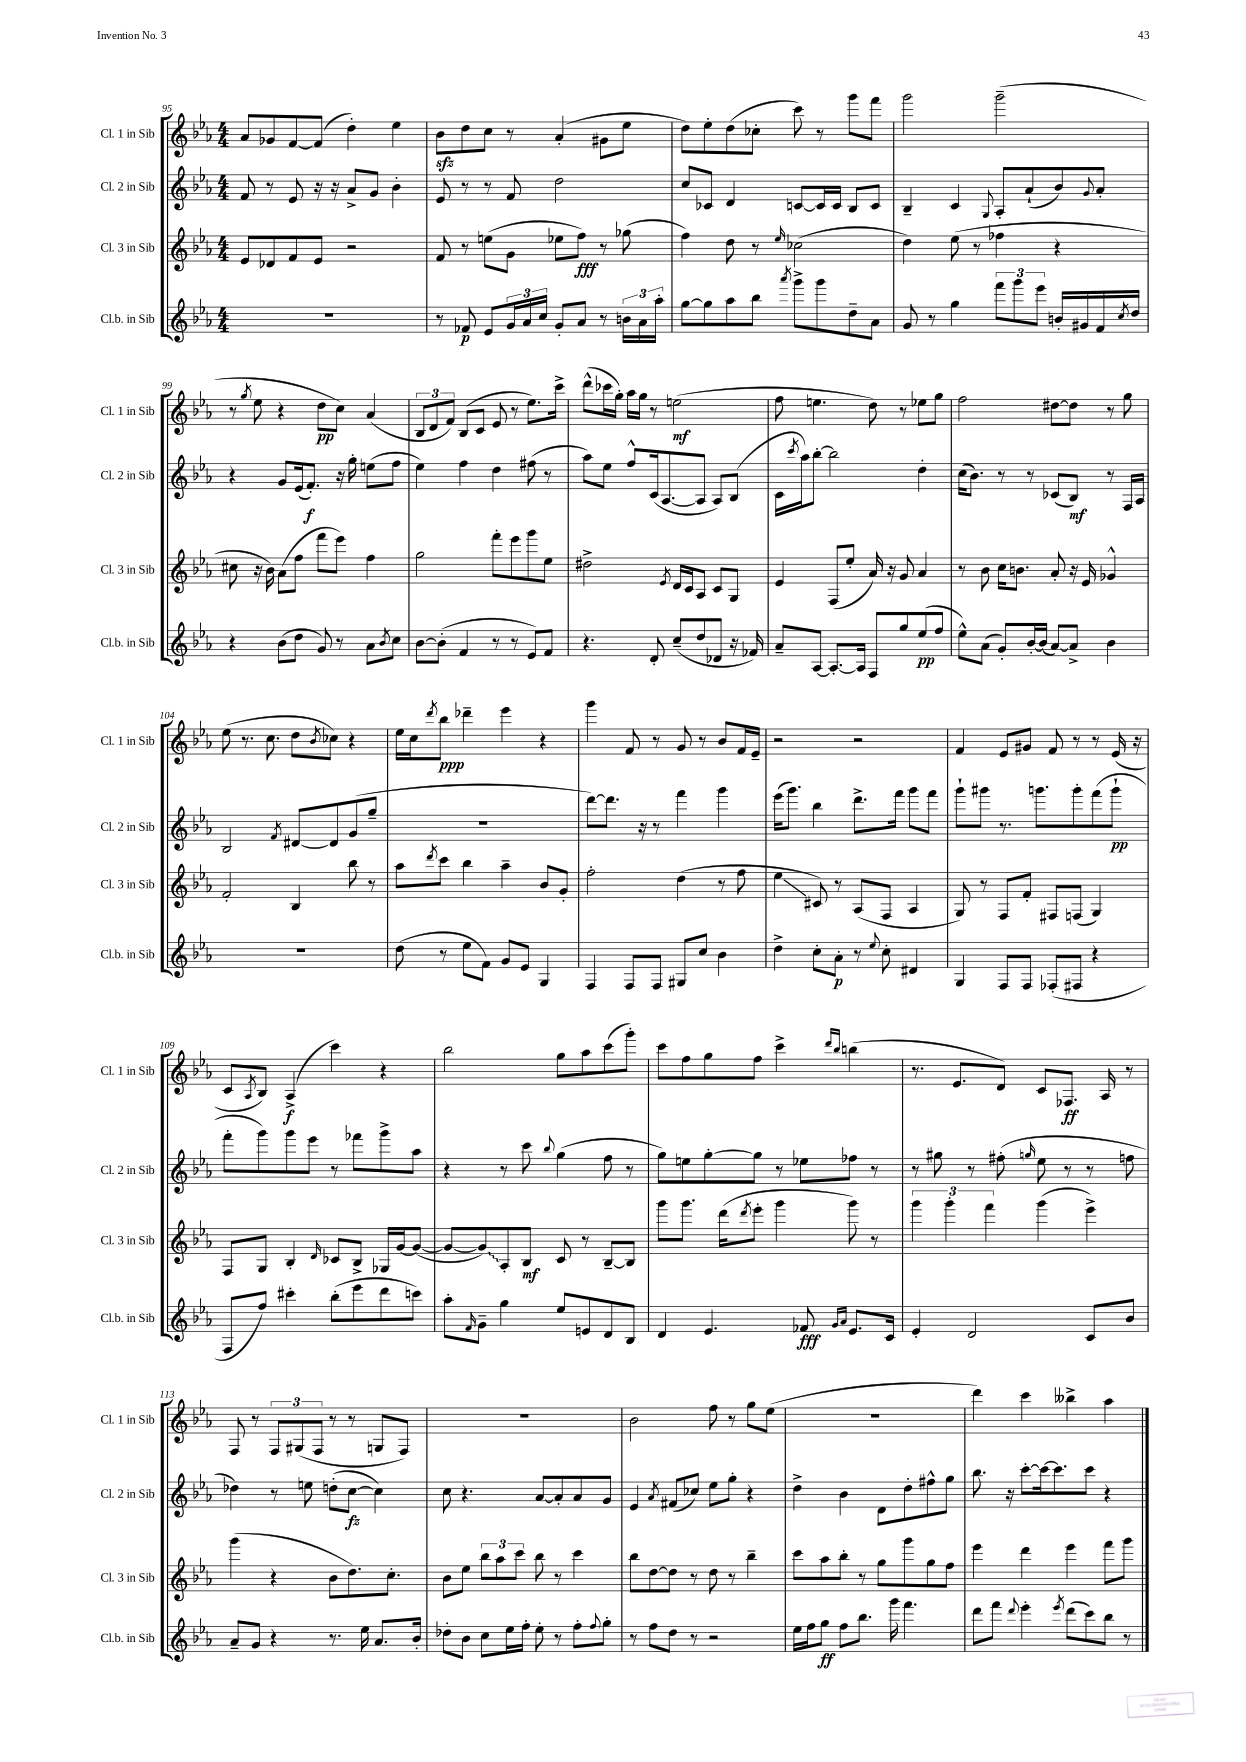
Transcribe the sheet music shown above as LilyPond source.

<<
\new StaffGroup <<
\new Staff = "s0" \with { instrumentName = "Cl. 1 in Sib" shortInstrumentName = "Cl. 1 in Sib" } {
    \clef treble \key ees \major \numericTimeSignature \time 4/4
    aes'8 ges'8 f'8~ f'8( d''4-.) ees''4 |
    bes'8\sfz d''8 c''8 r8 aes'4-.( gis'8 ees''8 |
    d''8) ees''8-. d''8( ces''8-. c'''8) r8 g'''8 f'''8 |
    g'''2 g'''2--( |
    r8 \acciaccatura { g''8 } ees''8 r4 d''8\pp c''8) aes'4( |
    \tuplet 3/2 { bes8 d'8 f'8) } bes8( c'8 ees'8 r8 ees''8.) c'''16-> |
    d'''8-^( ces'''16 g''16-.) aes''16 g''16 r8 e''2\mf( |
    f''8 e''4. d''8) r8 ees''8 g''8 |
    f''2 dis''8~ dis''8 r8 g''8 |
    ees''8( r8. c''8. d''8 \acciaccatura { bes'8 } ces''8) r4 |
    ees''16 c''16 \acciaccatura { d'''8 } bes''8\ppp des'''4-- ees'''4 r4 |
    g'''4 f'8 r8 g'8 r8 bes'8 f'16 ees'16-- |
    r2 r2 |
    f'4 ees'8 gis'8 f'8 r8 r8 ees'16( r16 |
    c'8 \acciaccatura { aes8 } bes8) aes4->\f( c'''4) r4 |
    bes''2 g''8 aes''8 c'''8( g'''8-.) |
    c'''8 f''8 g''8 f''8 c'''4-> \grace { d'''16 bes''16 } b''4( |
    r8. ees'8. d'8) c'8 fes8.\ff aes16 r8 |
    f8 r8 \tuplet 3/2 { f8 gis8( f8 } r8 r8 g8 f8) |
    R1 |
    bes'2 f''8 r8 g''8 ees''8( |
    R1 |
    d'''4) c'''4 beses''4-> aes''4 \bar "|." |
}
\new Staff = "s1" \with { instrumentName = "Cl. 2 in Sib" shortInstrumentName = "Cl. 2 in Sib" } {
    \clef treble \key ees \major \numericTimeSignature \time 4/4
    f'8 r8 ees'8 r16 r16 aes'8-> g'8 bes'4-. |
    ees'8 r8 r8 f'8 d''2 |
    c''8 ces'8 d'4 c'8~ c'16 c'16 bes8 c'8 |
    bes4-- c'4 \appoggiatura { g8 } aes8-. aes'8-!( bes'8) \appoggiatura { g'8 } aes'8-. |
    r4 g'8 ees'16( f'8.-.\f) r16 g''16-. e''8( f''8 |
    ees''4) f''4 d''4 fis''8( r8 |
    aes''8) ees''8 f''8-^ c'16( aes8.~ aes8 aes8) bes8( |
    c'16 \acciaccatura { c'''8 } aes''16) bes''8~-. bes''2 d''4-. |
    c''16( bes'8.) r8 r8 ces'8( bes8\mf) r8 f16 aes16 |
    bes2 \acciaccatura { f'8 } dis'8~ dis'8 g'8( g''8-- |
    R1 |
    d'''8~) d'''8. r16 r8 f'''4 g'''4 |
    ees'''16( g'''8.) bes''4 d'''8.-> f'''16 g'''8 f'''8 |
    g'''8-! gis'''8 r8. g'''8. g'''8-. f'''8( g'''8-!\pp |
    f'''8-. g'''8) g'''8 ees'''8 r8 fes'''8 g'''8-> aes''8 |
    r4 r8 c'''8 \appoggiatura { bes''8 } g''4( f''8 r8 |
    g''8) e''8 g''8~-. g''8 r8 ees''8 fes''8 r8 |
    r8 gis''8 r8 fis''8-.( \grace { g''16 } ees''8 r8 r8 f''8 |
    des''4) r8 e''8 d''8-.( c''8~\fz c''4) |
    c''8 r4. aes'8~ aes'8-. aes'8 g'8 |
    ees'4 \acciaccatura { aes'8 } fis'8( ces''8) ees''8 g''8-. r4 |
    d''4-> bes'4 d'8 d''8-. fis''8-^ g''8 |
    bes''8. r16 c'''8~-. c'''16~ c'''8. c'''8 r4 \bar "|." |
}
\new Staff = "s2" \with { instrumentName = "Cl. 3 in Sib" shortInstrumentName = "Cl. 3 in Sib" } {
    \clef treble \key ees \major \numericTimeSignature \time 4/4
    ees'8 des'8 f'8 ees'8 r2 |
    f'8 r8 e''8( g'8 ees''8 f''8\fff) r8 ges''8( |
    f''4) d''8 r8 \grace { ees''16 } ces''2( |
    d''4) ees''8( r8 fes''4 r4 |
    cis''8 r16 bes'16) aes'8( f''8 f'''8 ees'''8) f''4 |
    g''2 f'''8-. ees'''8 g'''8 ees''8 |
    dis''2-> \acciaccatura { ees'8 } d'16 c'16 aes8 c'8 g8 |
    ees'4 f8( ees''8-. aes'16) r16 g'8 aes'4 |
    r8 bes'8 c''16 b'8. aes'8-. r16 ees'16 ges'4-^ |
    f'2-. bes4 bes''8 r8 |
    aes''8 \acciaccatura { d'''8 } c'''8 bes''4 aes''4-- bes'8 g'8-. |
    f''2-. d''4( r8 f''8 |
    ees''4\glissando cis'8) r8 aes8( f8 aes4 |
    g8) r8 f8 f'8-. fis8 f8( g4) |
    f8 g8 bes4-. \grace { d'16 } ces'8 bes8-> ges16 g'16~ g'8~( |
    g'8~ \once \override Glissando.style = #'zigzag g'8\glissando) aes8-. bes8\mf c'8 r8 bes8~-- bes8 |
    g'''8 g'''8. d'''16( \acciaccatura { d'''8 } ees'''8-. g'''4 g'''8) r8 |
    \tuplet 3/2 { g'''4 g'''4-. f'''4 } g'''4( ees'''4->) |
    g'''4( r4 bes'8 d''8.) c''8.-. |
    bes'8 ees''8 \tuplet 3/2 { bes''8 aes''8 c'''8 } bes''8 r8 c'''4 |
    bes''8 d''8~ d''8 r8 d''8 r8 bes''4-- |
    c'''8 aes''8 bes''8-. r8 g''8 g'''8 g''8 f''8 |
    ees'''4 d'''4 ees'''4 f'''8 g'''8 \bar "|." |
}
\new Staff = "s3" \with { instrumentName = "Cl.b. in Sib" shortInstrumentName = "Cl.b. in Sib" } {
    \clef treble \key ees \major \numericTimeSignature \time 4/4
    R1 |
    r8 fes'8\p ees'8 \tuplet 3/2 { g'16 aes'16 c''16 } g'8-. aes'8 r8 \tuplet 3/2 { b'16 aes'16 aes''16-. } |
    g''8~ g''8 aes''8 bes''8 \acciaccatura { aes'''8 } g'''8-> g'''8 d''8-- aes'8 |
    g'8 r8 g''4 \tuplet 3/2 { f'''8 g'''8 ees'''8 } b'16-. gis'16 f'16 \acciaccatura { c''8 } d''16 |
    r4 bes'8( d''8 g'8) r8 aes'8 \acciaccatura { bes'8 } c''8 |
    bes'8~ bes'8-.( f'4 r8 r8 ees'8) f'8 |
    r4. d'8-. c''8--( d''8 des'8 r16 fes'16) |
    aes'8-- aes8~ aes8.~-. aes16 f8 g''8 ees''8\pp( f''8 |
    ees''8-^) aes'8( g'8-.) bes'16~-. bes'16( aes'8~) aes'8-> bes'4 |
    R1 |
    d''8( r8 ees''8 f'8) g'8 ees'8 g4 |
    f4 f8 f8 gis8 c''8 bes'4 |
    d''4-> c''8-. aes'8-.\p r8 \appoggiatura { ees''8 } c''8-. dis'4 |
    g4 f8 f8 fes8-.( fis8 r4 |
    f8 f''8) cis'''4-. bes''8-.( ees'''8 d'''8 c'''8) |
    aes''8-. \grace { f'16 } g'8-- g''4 ees''8 e'8 d'8 bes8 |
    d'4 ees'4. fes'8\fff \grace { g'16 aes'16 } ees'8. c'16 |
    ees'4-. d'2 c'8 bes'8 |
    aes'8-- g'8 r4 r8. ees''16 aes'8. bes'16-. |
    des''8-. bes'8 c''8 ees''16 f''16-. ees''8-. r8 f''8-. \appoggiatura { f''8 } g''8-. |
    r8 f''8 d''8 r8 r2 |
    ees''16 f''16 g''8\ff f''8 bes''8. g'''16 f'''4. |
    d'''8 f'''8 \appoggiatura { d'''8 } ees'''4-. \acciaccatura { ees'''8 } d'''8( c'''8) bes''8 r8 \bar "|." |
}
>>
>>
\layout { \context { \Score currentBarNumber = #95 } }
